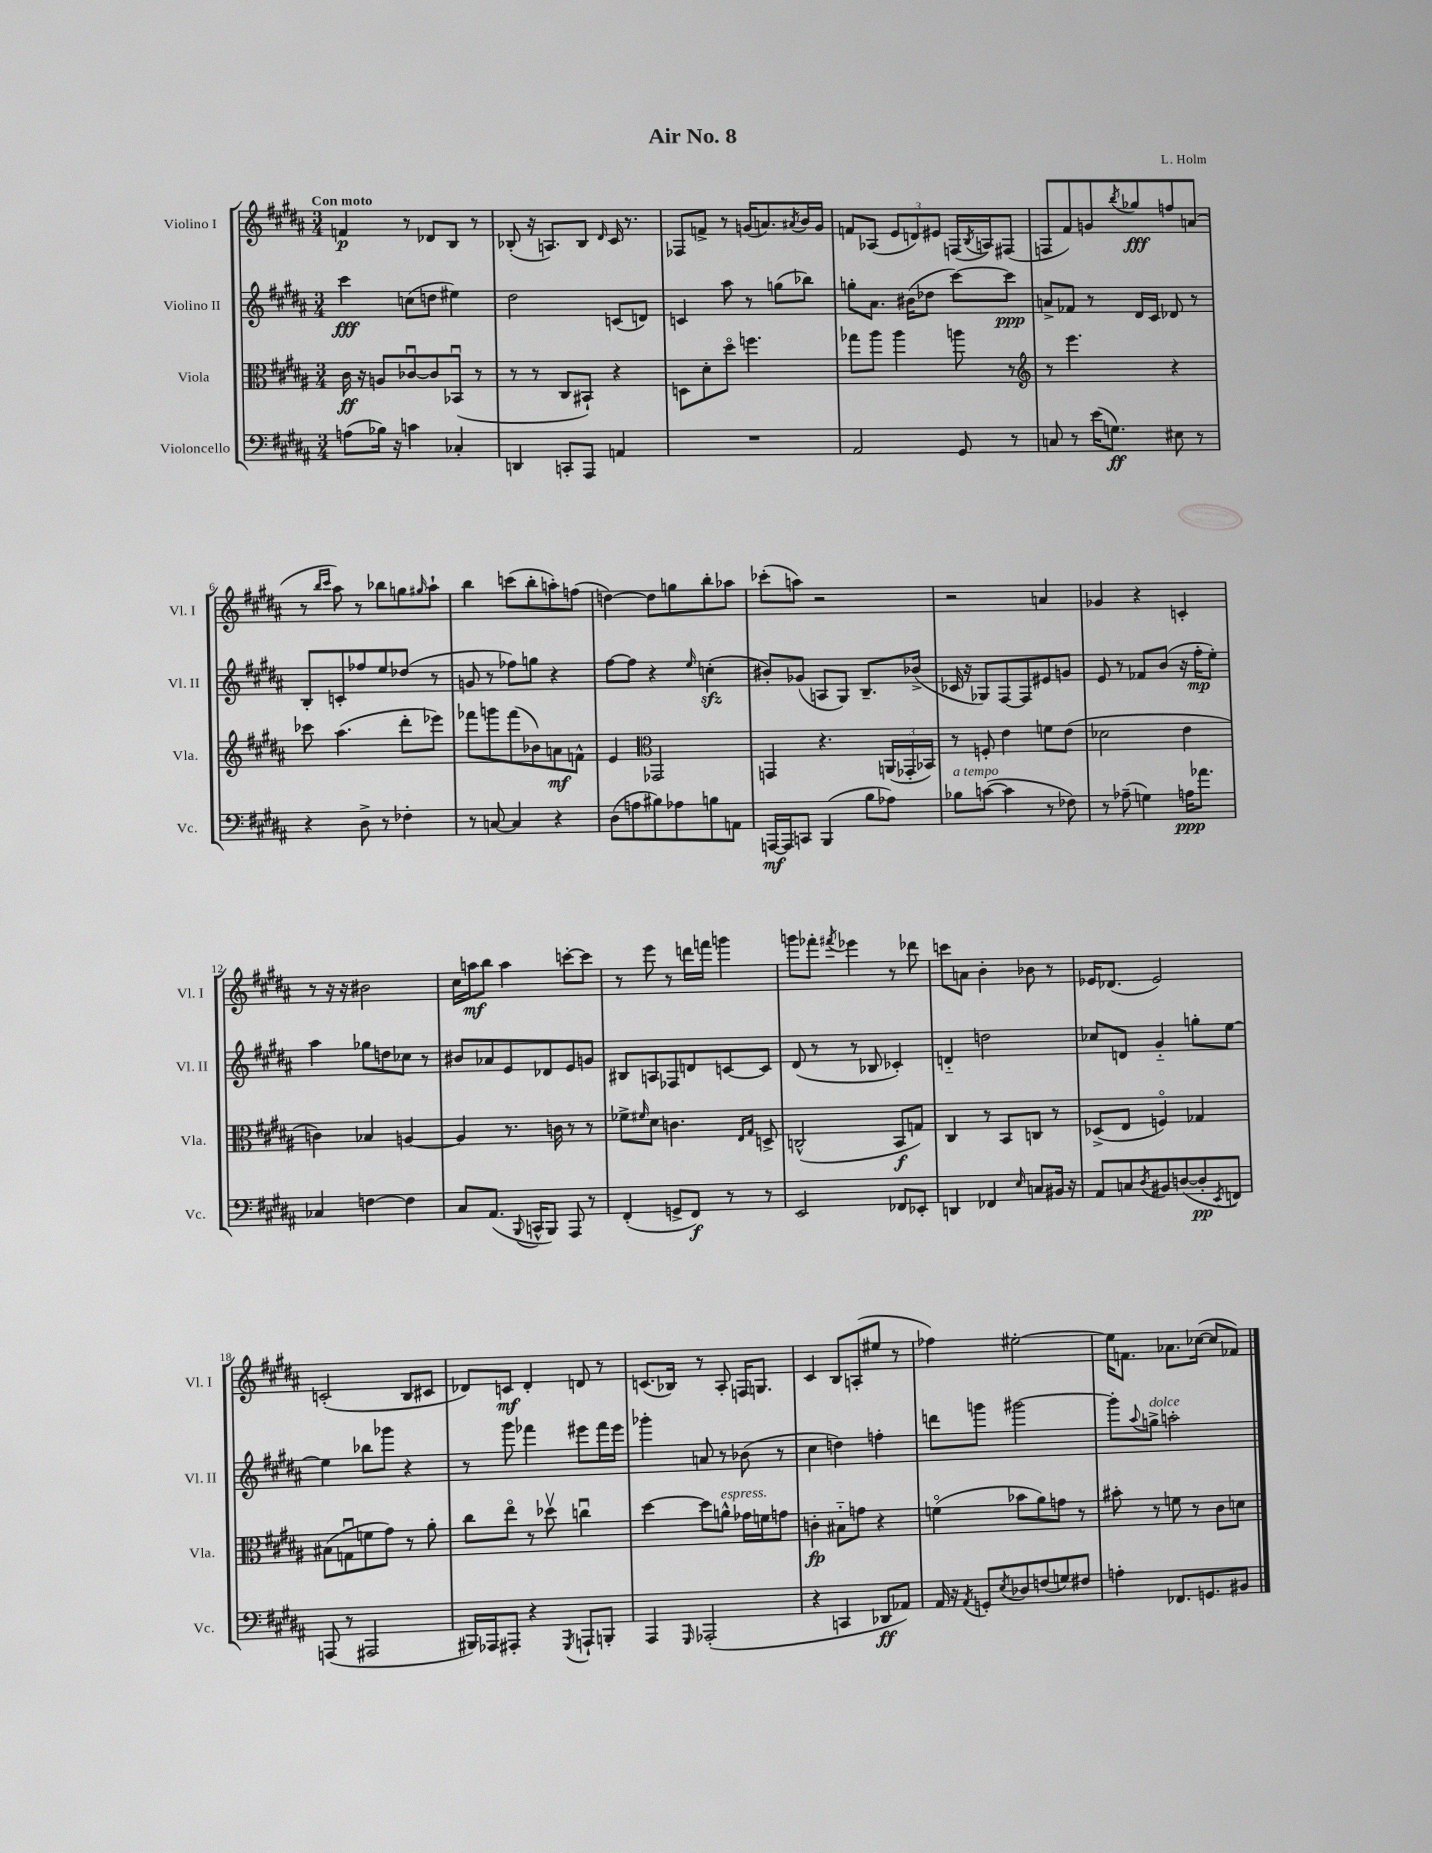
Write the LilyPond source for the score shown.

\header { title = "Air No. 8" composer = "L. Holm" }
<<
\new StaffGroup <<
\new Staff = "s0" \with { instrumentName = "Violino I" shortInstrumentName = "Vl. I" } {
    \clef treble \key b \major \numericTimeSignature \time 3/4 \tempo "Con moto"
    f'4\p r8 des'8 b8 r8 |
    bes8-.( r16 a8.) bes8 \grace { dis'16 } cis'16 r8. |
    fes8 f'8-> r8 g'16( a'8.) \acciaccatura { ais'8 } b'16 g'16 |
    f'8 aes8( \tuplet 3/2 { e'8 d'8) eis'8 } f16( \acciaccatura { b8 } a16) fis8( |
    f8 fis'8) g'8 \acciaccatura { b''8 } ges''8\fff f''8 a'8( |
    r8 \grace { b''16 cis'''16 } ais''8) r8 bes''8 g''8 \grace { gis''16 } ais''8-! |
    b''4 c'''8( b''8-. a''8-.) f''8( |
    d''4~) d''8 g''8 b''8-. aes''8 |
    ces'''8-.( a''8) r2 |
    r2 a'4 |
    ges'4 r4 c'4-. |
    r8 r16 r16 bis'2 |
    cis''16 a''16\mf b''8 a''4 c'''8~-. c'''8 |
    r8 e'''8 r8 d'''16 f'''16 g'''4 |
    g'''8 fes'''8-. \acciaccatura { fis'''8 } ees'''4 r8 des'''8 |
    c'''8 a'8 b'4-. bes'8 r8 |
    ees'16 des'8.( ees'2) |
    c'2-.( b8 cis'8 |
    des'8) c'8\mf des'4-. d'8 r8 |
    c'8.( bes16) r8 ais8-. f16 g8. |
    cis'4 b8 a8-.( eis''8 r8 |
    fes''4) eis''2~-. |
    eis''16 f'8. aes'8. ces''16~( ces''8 fes'8) \bar "|." |
}
\new Staff = "s1" \with { instrumentName = "Violino II" shortInstrumentName = "Vl. II" } {
    \clef treble \key b \major \numericTimeSignature \time 3/4
    cis'''4\fff c''8( d''8 eis''4) |
    dis''2 c'8( d'8) |
    c'4 ais''8 r8 g''8( bes''8) |
    g''8-. ais'8. bis'16( des''8 cis'''8~) cis'''8\ppp |
    a'8-> fes'8 r8 dis'16 cis'16 des'8 r8 |
    b8-. c'8-. fes''8 e''8 des''8( r8 |
    g'8 r8 fes''8) g''8 r4 |
    fis''8~ fis''8 r4 \grace { e''16 } c''4-.\sfz( |
    bis'8-.) ges'8( a8 gis8) b8.-- bes'16->( |
    ces'16 r16 ges8) fis8~ fis8 eis'8 g'8 |
    e'8 r8 fes'8 b'8( r16 fis''16-.\mp e''8-.) |
    ais''4 ges''8 d''8 ces''8 r8 |
    bis'8 aes'8 e'8 des'8 e'8 g'8 |
    bis8 a8 fes8 d'8 c'8~ c'8 |
    dis'8( r8 r8 bes8 ces'4-.) |
    d'4-_ d''2 |
    ces''8 d'8 gis'4-_ g''8-. e''8~ |
    e''4 bes''8 ges'''8 r4 |
    r8 gis'''8 fes'''4 eis'''8 fes'''16 eis'''16 |
    ges'''4-. a'8 r8 bes'8( r8 |
    cis''4 d''4) f''4-. |
    d'''8 g'''8 gis'''2~ |
    gis'''8-. \appoggiatura { ais''8 } g''8->^\markup { \italic "dolce" } a''2-. \bar "|." |
}
\new Staff = "s2" \with { instrumentName = "Viola" shortInstrumentName = "Vla." } {
    \clef alto \key b \major \numericTimeSignature \time 3/4
    cis'16\ff r16 a8 ces'8~\downbow ces'8 bes,8\downbow( r8 |
    r8 r8 cis8 bis,8-!) r4 |
    d8 dis'8-. dis''8\flageolet f''4. |
    ges''8 ais''8 ais''4 a''8 r8 |
    \clef treble r8 e'''4. r4 |
    ces'''8 ais''4.( dis'''8-. ees'''8) |
    fes'''8 g'''8 fes'''8( bes'8) a'8\mf f'8-^ |
    e'4 \clef alto ges,2 |
    g,4 r4. \tuplet 3/2 { a,16( ges,16-. bes,16) } |
    r8 f8-. e'4 f'8 e'8( |
    des'2 e'4 |
    c'4) bes4 a4~ |
    a4 r8. c'16 r8 r8 |
    fes'8-> \grace { fis'16 } dis'8 c'4. \grace { e16 gis16 } d8-> |
    c2-^( b,8\f g8) |
    cis4 r8 b,8 c8 r8 |
    des8->( e8 f4\flageolet) ges4 |
    bis8( g8\downbow f'8 gis'8) r8 ais'8-. |
    cis''8 e''8\flageolet r8 des''8\upbow c''4\downbow |
    dis''4~ dis''8 a'8-^^\markup { \italic "espress." } ges'16 f'16 g'8 |
    c'4-.\fp bis8-_ g'8 r4 |
    f'4\flageolet( bes'8 ais'8) g'8 r8 |
    bis'8-. r8 f'8 r8 cis'8 d'8 \bar "|." |
}
\new Staff = "s3" \with { instrumentName = "Violoncello" shortInstrumentName = "Vc." } {
    \clef bass \key b \major \numericTimeSignature \time 3/4
    a8( bes16) r16 c'4 ces4-. |
    d,4 c,8-. ais,,8 a,4 |
    R2. |
    ais,2 gis,8 r8 |
    c8 r8 e'16( g8.\ff) eis8 r8 |
    r4 dis8-> r8 fes4-. |
    r8 c8~ c4 r4 |
    dis8( a8 bis8) aes8 b8 a,8 |
    a,,16~\mf a,,16 c,8 b,,4( b8 aes8) |
    bes8^\markup { \italic "a tempo" } c'8~( c'4 r8 fes8) |
    r8 aes8--( g4) a16\ppp aes'8. |
    ces4 f4~ f4 |
    cis8 ais,8.( \appoggiatura { b,,8 } c,16-^ b,,8) ais,,8 r8 |
    fis,4-.( g,8-> fis,8\f) r8 r8 |
    e,2 fes,8 ees,8-. |
    d,4 fes,4 \grace { e16 } c8 bis,16 r16 |
    ais,8 c8 \acciaccatura { dis8 } bis,8 d8~( d8-.\pp \acciaccatura { e,8 } f,8) |
    a,,8( r8 ais,,2 |
    bis,,16) aes,,16 ais,,8-. r4 \acciaccatura { gis,,8 } a,,8-! b,,8-. |
    ais,,4 \grace { gis,,16 } aes,,2-.( |
    r4 c,4 des,8\ff aes,8) |
    ais,16 r16 \acciaccatura { ais,8 } g,8-. \acciaccatura { e8 } des8 f8( g8) fis8 |
    a4-. fes,8. g,8. bis,8 \bar "|." |
}
>>
>>
